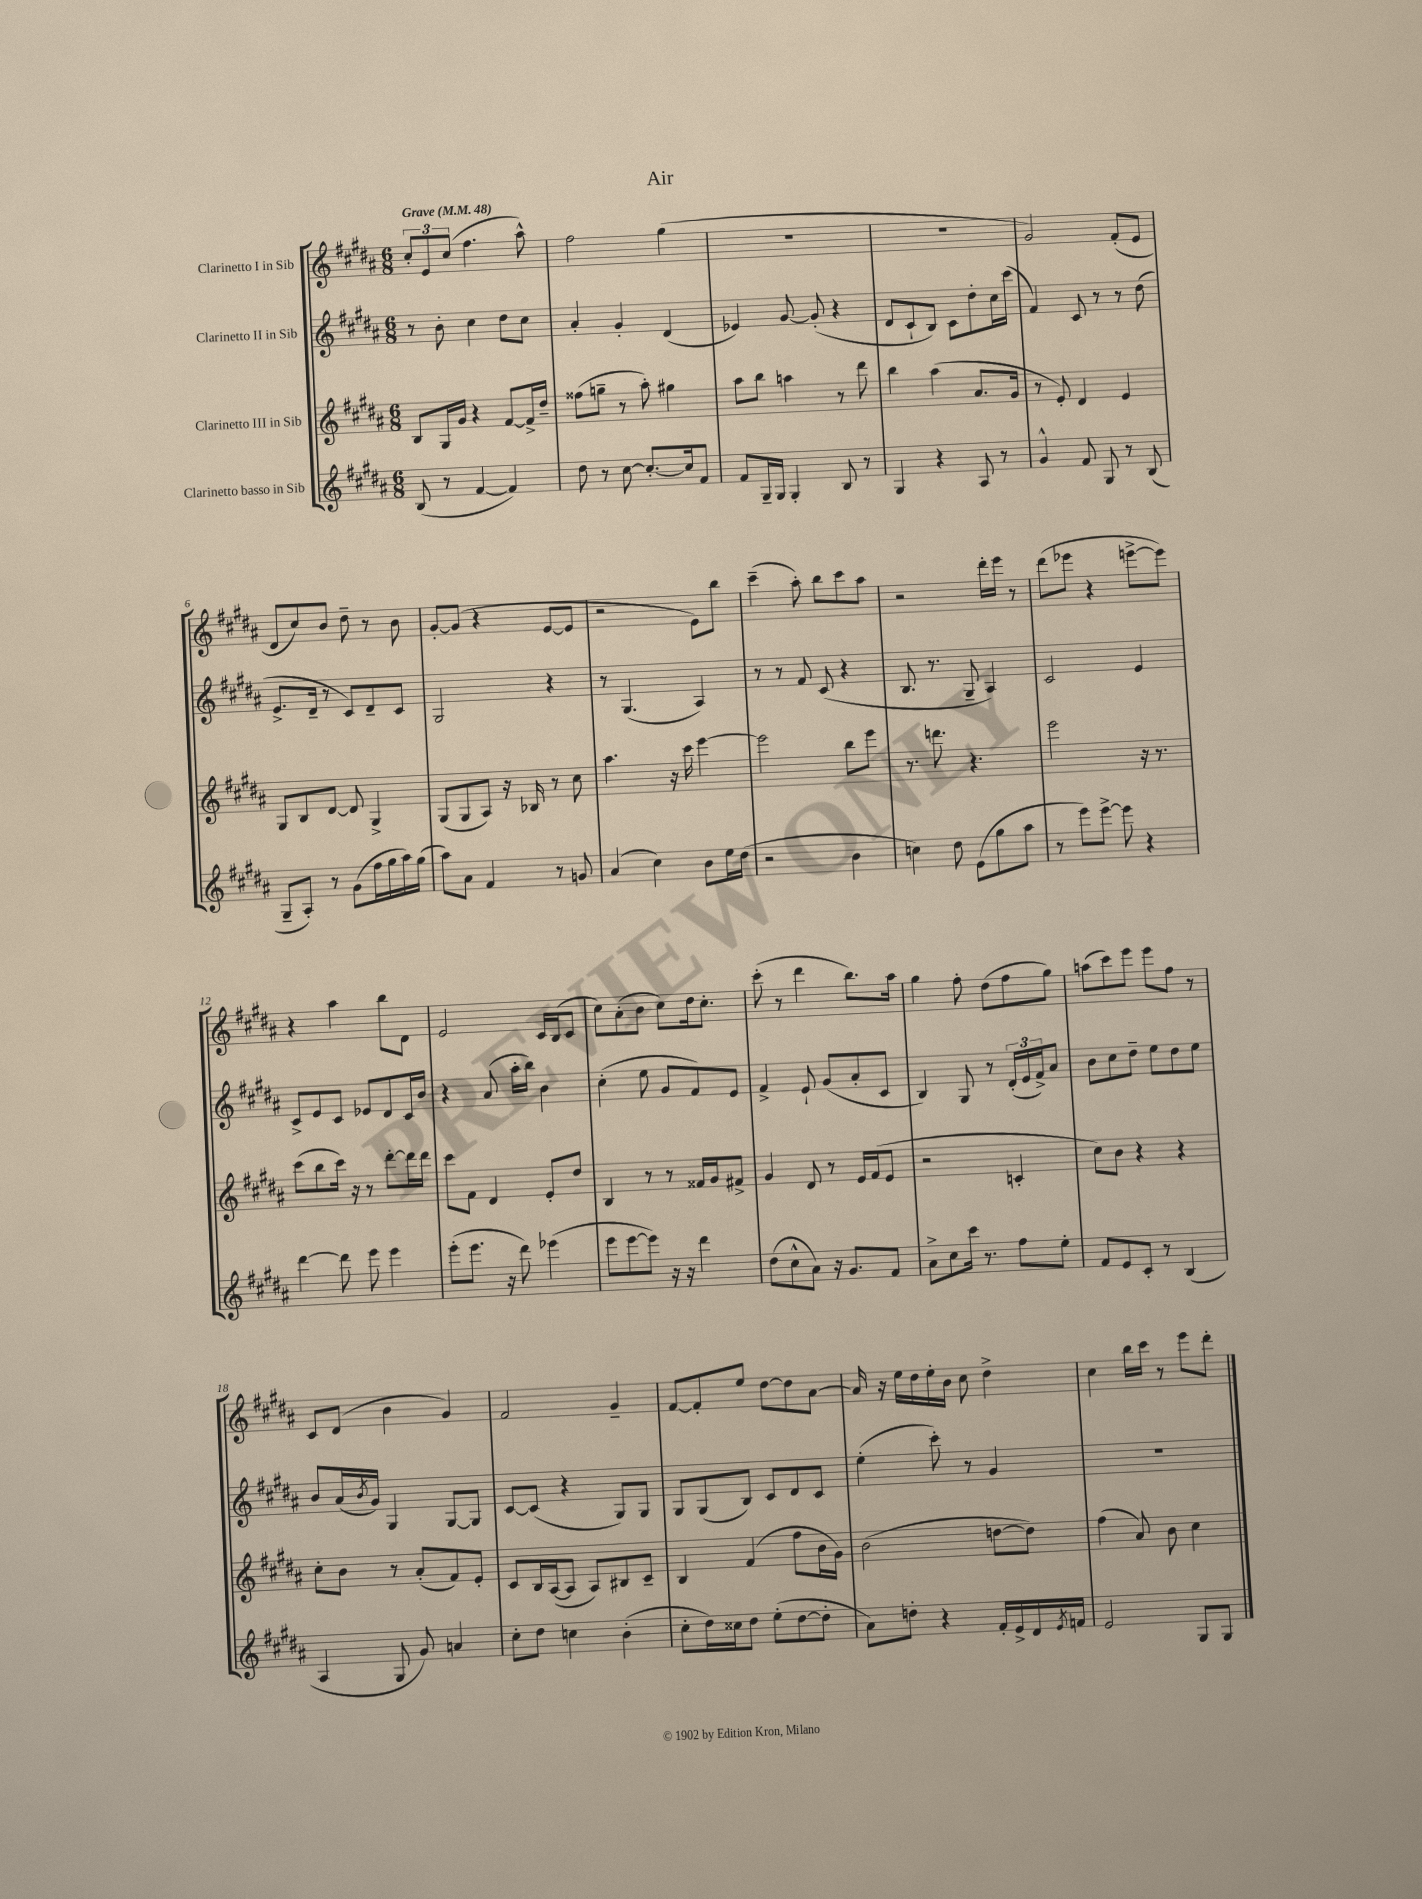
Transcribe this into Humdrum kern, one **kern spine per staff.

**kern	**kern	**kern	**kern
*part4	*part3	*part2	*part1
*staff4	*staff3	*staff2	*staff1
*I"Clarinetto basso in Sib	*I"Clarinetto III in Sib	*I"Clarinetto II in Sib	*I"Clarinetto I in Sib
*clefG2	*clefG2	*clefG2	*clefG2
*k[f#c#g#d#a#]	*k[f#c#g#d#a#]	*k[f#c#g#d#a#]	*k[f#c#g#d#a#]
*M6/8	*M6/8	*M6/8	*M6/8
*MM48	*MM48	*MM48	*MM48
=1	=1	=1	=1
!	!	!	!LO:TX:a:B:t=Grave
(8B/	8B/L	8r	12cc#'/L
.	.	.	12e/
8r	16G#/L	8b'\	.
.	.	.	(12cc#/J
.	16g#/JJ	.	.
[4f#/	4r	4cc#\	4.ff#\
4f#/])	[8f#/L	8dd#\L	.
.	16f#^/L]	8cc#\J	8aa#^^\)
.	16dd#~/JJ	.	.
=2	=2	=2	=2
8dd#\	(8ff##X\L	4a#'/	2ff#\
8r	8ggn~\J	.	.
[8cc#\	8r	4g#'/	.
8.cc#'/L_	8aa#'\)	.	.
.	4gg#X\	(4d#/	(4gg#\
16cc#/k]	.	.	.
8f#/J	.	.	.
=3	=3	=3	=3
8f#/L	8aa#\L	4e-X/)	2.r
16G#~/L	8bb\J	.	.
16G#/JJ	.	.	.
4G#'/	4aan\	[8g#/	.
.	.	(8g#'/]	.
8B/	8r	4r	.
8r	8ddd#\	.	.
=4	=4	=4	=4
4G#/	4bb\	8d#/L	2.r
.	.	8c#`/	.
4r	(4aa#\	8B/J)	.
.	.	8c#\L	.
8A#/	8.a#/L	8dd#'\	.
8r	.	16cc#\L	.
.	16g#/Jk	(16ccc#\JJ	.
=5	=5	=5	=5
4g#^^/	8r	4f#/)	2g#/)
.	8e'/)	.	.
8f#/	4d#/	8c#/	.
8G#/	.	8r	.
8r	4e/	8r	(8f#'/L
(8B/	.	(8dd#\	8e/J
!!LO:LB:g=z
=6	=6	=6	=6
8G#~/L	8G#/L	8.e^/L	8d#/L
8A#'/J)	8B/	.	8cc#/)
.	.	16d#~/Jk	.
8r	[8d#/J	8r	8b/J
(8g#\L	8d#/]	8c#/L)	8dd#~\
16ff#\L	4G#^/	8d#~/	8r
16gg#\	.	.	.
16aa#\)	.	8c#/J	8b\
(16gg#\JJ	.	.	.
=7	=7	=7	=7
8aa#\L)	(8G#/L	2G#/	[8g#'/L
8a#\J	8G#/	.	(8g#/J]
4f#/	8A#/J)	.	4r
.	16r	.	.
.	16B-X/	.	.
8r	8r	4r	[8e/L
8gn/	8cc#\	.	8e/J]
=8	=8	=8	=8
(4a#/	4.aa#\	8r	2r
.	.	(4.G#/	.
4cc#\)	.	.	.
.	16r	.	.
.	16ccc#\	.	.
8b\L	[4eee\	4A#/)	8e\L)
16ee\L	.	.	8bb\J
(16dd#\JJ	.	.	.
=9	=9	=9	=9
2r	2eee\]	8r	(4ccc#~\
.	.	8r	.
.	.	8f#/	8aa#'\)
.	.	(8c#/	8bb\L
4b\	8bb\L	4r	8ccc#\
.	8eee\J	.	8aa#\J
=10	=10	=10	=10
4ccn\)	8.r	8.B/	2r
.	8.dddn\	8.r	.
8dd#\	.	.	.
(8e\L	4.r	8G#~/	.
8gg#\	.	4A#/)	16ddd#'\LL
.	.	.	16eee\JJ
8aa#\J	.	.	8r
=11	=11	=11	=11
8r	2eee\	2c#/	(8ddd#\L
8eee\L)	.	.	8eee-X\J
[8eee^\J	.	.	4r
8eee\]	.	.	.
4r	16r	4e/	[8eeen^\L
.	8.r	.	.
.	.	.	8eee\J])
!!LO:LB:g=z
=12	=12	=12	=12
[4ddd#\	(8ccc#\L	8c#^/L	4r
.	8bb\	8e/	.
8ddd#\]	16ccc#\Jk)	8c#/J	4aa#\
.	16r	.	.
8eee\	8r	8e-X/L	.
4eee\	[8ddd#'\L	8d#/	8bb\L
.	16ddd#\L]	16c#/L	8d#\J
.	16ddd#\JJ	16b/JJ	.
=13	=13	=13	=13
(8eee'\L	8ccc#\L	4r	2e/
8.eee\J	8f#\J	.	.
.	4d#/	(8a#/	.
16r	.	.	.
8ddd#\)	.	16aa#'\LL	.
.	.	16bb\JJ)	.
(4eee-X\	8e'/L	4b\	16c#/LL
.	.	.	(16B/J
.	8dd#/J	.	8c#/J
=14	=14	=14	=14
8eee\L	4B/	(4cc#'\	8cc#\L)
[8eee\	.	.	(8a#'\
8eee\J])	8r	8ee\	8b\J
16r	8r	8g#/L	8cc#\L)
16r	.	.	.
4ddd#\	16f##X/LL	8f#/)	16dd#\k
.	16g#/J	.	8.cc#'\J
.	8f#X^/J	8e/J	.
=15	=15	=15	=15
(8dd#\L	4g#/	4f#^/	(8ccc#'\
8cc#^^\	.	.	8r
8a#\J)	8d#/	8e`/	4ddd#\
16r	8r	(8g#/L	.
8.g#/L	.	.	.
.	16e/LL	8a#'/	8.bb\L)
.	(16f#/J	.	.
8f#/J	8e/J	8c#/J	.
.	.	.	16aa#\Jk
=16	=16	=16	=16
8a#^\L	2r	4B/)	4gg#\
8cc#\	.	.	.
16ccc#\Jk	.	8G#/	8ff#'\
8.r	.	.	.
.	.	8r	(8dd#\L
8ff#\L	4cn'/	(24d#'/LL	8ff#\
.	.	24e/	.
.	.	24f#^/J)	.
8ee'\J	.	8a#/J	8gg#\J)
=17	=17	=17	=17
8f#/L	8cc#\L)	8b\L	(8aan\L
8e/	8b\J	8cc#\	8ccc#\)
8c#'/J	4r	8dd#~\J	8eee\J
8r	.	8ee\L	8eee\L
(4B/	4r	8dd#\	8ff#\J
.	.	8ee\J	8r
!!LO:LB:g=z
=18	=18	=18	=18
4A#/	8cc#'\L	8b/L	8c#/L
.	8b\J	(16a#/L	(8d#/J
.	.	8qb/	.
.	.	16g#/JJ)	.
8G#/	8r	4G#/	4b\
8g#/)	(8a#'/L	.	.
4an/	8f#/)	[8G#/L	4g#/)
.	8e'/J	8G#/J]	.
=19	=19	=19	=19
8cc#'\L	8c#/L	[8c#/L	2f#/
8dd#\J	16B/L	(8c#/J]	.
.	([16A#/J	.	.
4ccn\	8A#/J]	4r	.
.	8A#/L)	.	.
(4b'\	8B#X/	8G#/L)	4g#~/
.	8c#~/J	8G#/J	.
=20	=20	=20	=20
8cc#'\L	4B/	8G#/L	[8f#/L
16dd#\L)	.	(8G#/	8f#'/]
16cc##X\J	.	.	.
8dd#\J	(4f#/	8B/J)	8ee/J
(8ee'\L	.	8c#/L	[8dd#\L
[8dd#\	8ff#\L	8d#/	8dd#\]
8dd#'\J]	16b\L	8c#/J	[8a#\J
.	16g#\JJ)	.	.
=21	=21	=21	=21
8a#\L)	(2b\	(4ee'\	16a#/]
.	.	.	16r
8ddn'\J	.	.	16ee\LL
.	.	.	16dd#\
4r	.	8ccc#'\)	16ee'\
.	.	.	16b\JJ
.	.	8r	8cc#\
16f#'/LL	[8ddn\L	4g#/	4dd#^\
16e^/	.	.	.
16d#/	8dd\J])	.	.
8qe/	.	.	.
16fn/JJ	.	.	.
=22	=22	=22	=22
2e/	(4ff#\	2.r	4cc#\
.	8a#/)	.	16bb\LL
.	.	.	16ccc#\JJ
.	8b\	.	8r
8G#/L	4cc#\	.	8eee\L
8G#/J	.	.	8ddd#'\J
==	==	==	==
*-	*-	*-	*-
